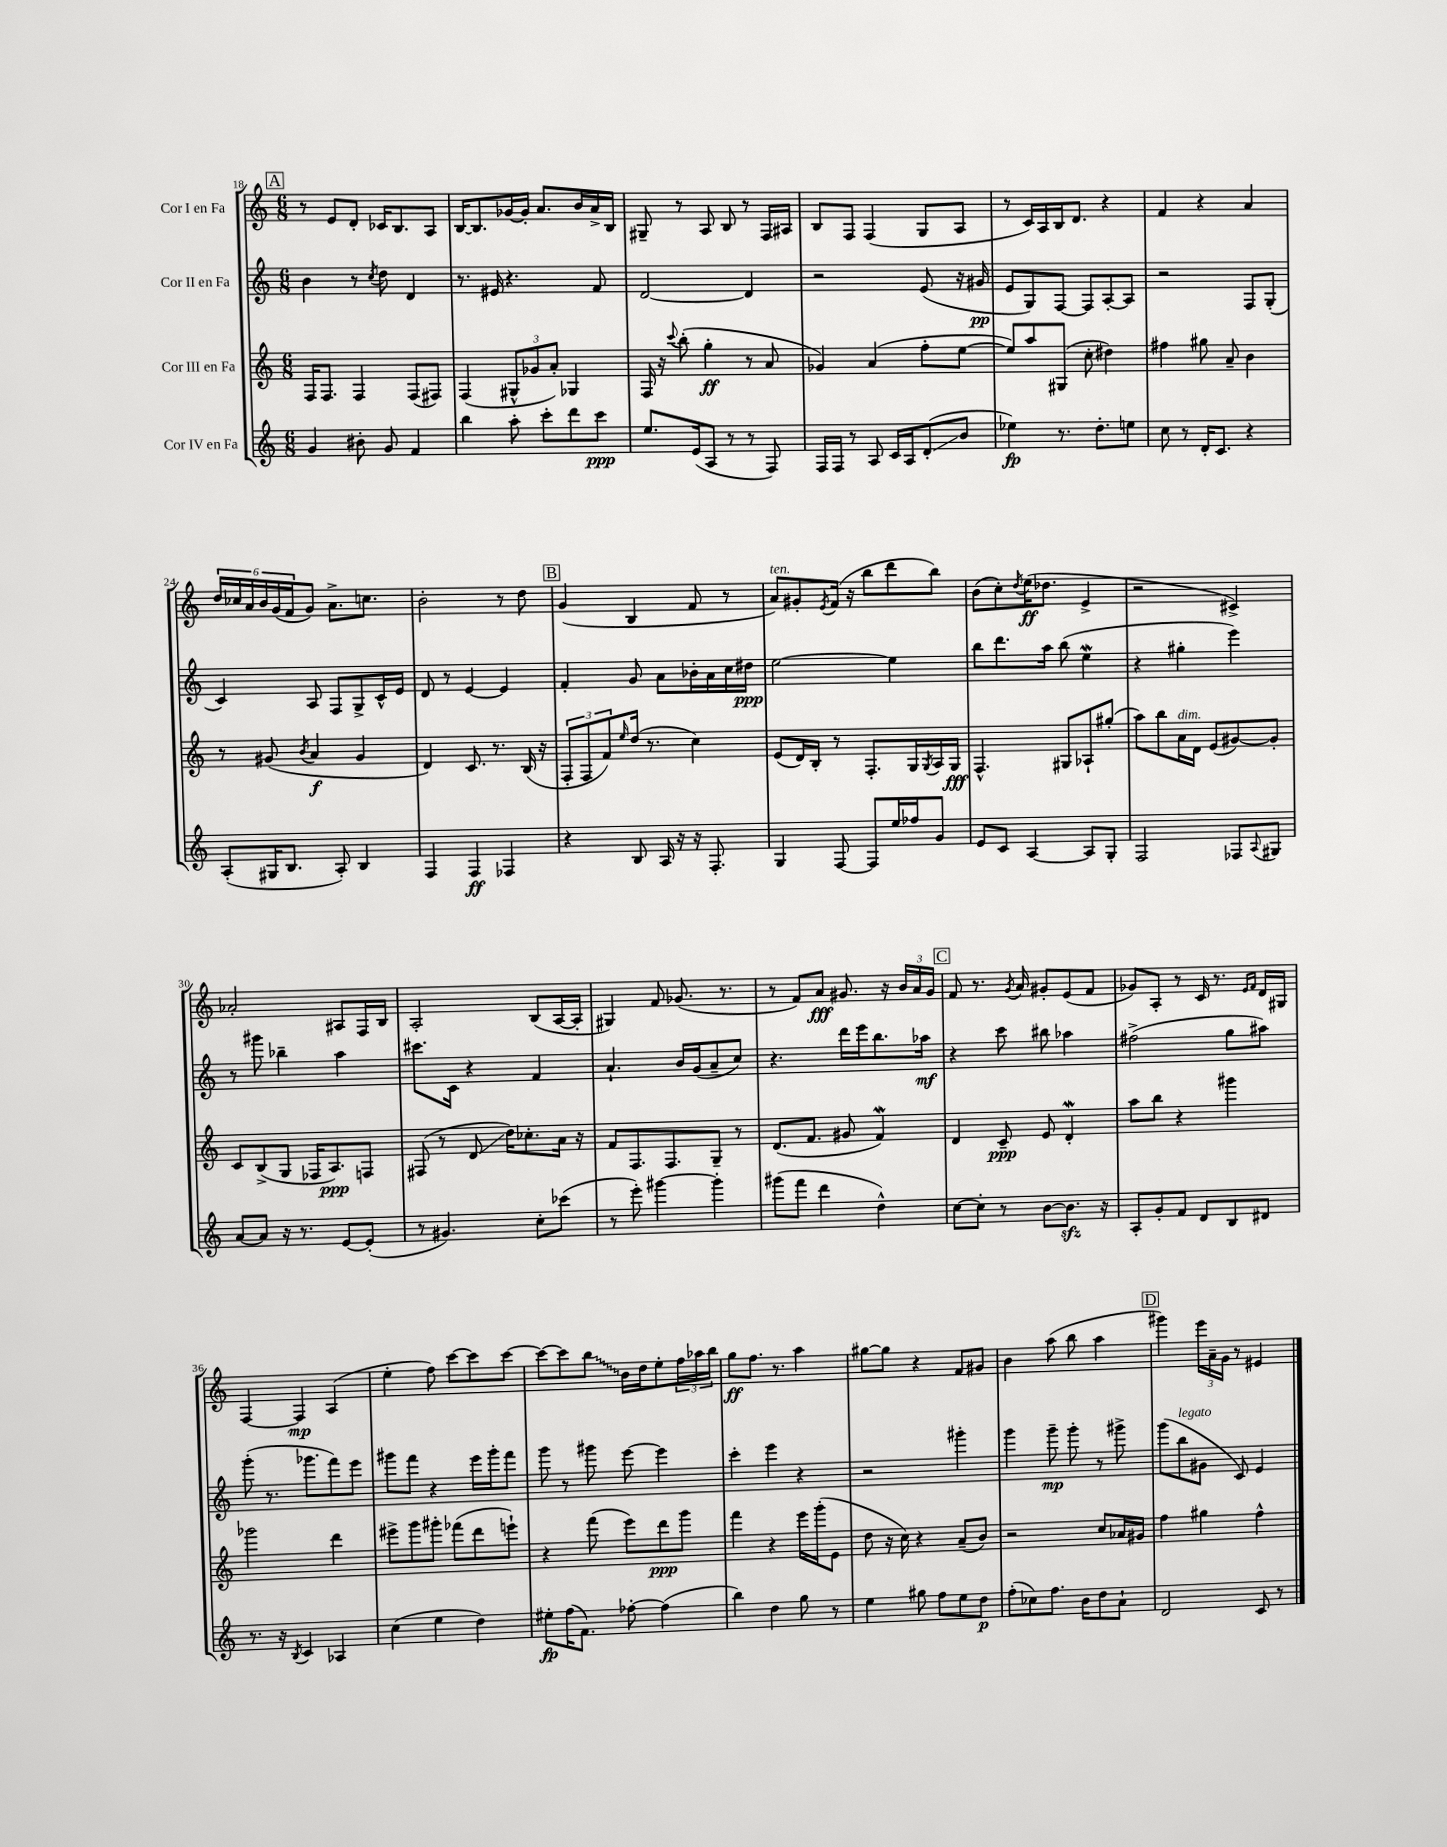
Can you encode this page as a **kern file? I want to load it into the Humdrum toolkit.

**kern	**kern	**kern	**kern
*staff4	*staff3	*staff2	*staff1
*clefG2	*clefG2	*clefG2	*clefG2
*k[]	*k[]	*k[]	*k[]
*M6/8	*M6/8	*M6/8	*M6/8
4g	16F	4b	8r
.	8.F	.	.
.	.	.	8e
8b#'	4F	8r	8d'
.	.	8qcc	.
8g	.	8dd	16c-
.	.	.	8.B
4f	(8F	4d	.
.	8F#)	.	8A
=	=	=	=
4bb	(4F	8.r	[16B
.	.	.	8.B]
.	.	16e#	.
8aa'	12G#^^	4.r	[16g-
.	.	.	16g-']
.	12g-	.	.
8ccc'	.	.	8.a
.	12a')	.	.
8ddd	4G-	.	.
.	.	.	16b
8ccc	.	8f	16a^
.	.	.	16B
=	=	=	=
8.ee	16F	[2d	8G#~
.	16r	.	.
.	8qqccc	.	.
.	(8bb'	.	8r
(16e	.	.	.
8A	4gg'	.	8A
8r	.	.	8B
8r	8r	4d]	8r
8F)	8a	.	16F
.	.	.	16A#
=	=	=	=
16F	4g-)	2r	8B
16F	.	.	.
8r	.	.	8F
8A	(4a	.	(4F
16c	.	.	.
16A	.	.	.
(8d'	8ff'	(8e	8G
8b	[8ee	16r	8A
.	.	16g#	.
=	=	=	=
4ee-)	8ee])	8e	8r
.	8aa	8G)	16c)
.	.	.	16A
8.r	(8G#	[8F	16B
.	.	.	8.d
.	8cc'	8F]	.
8.dd'	.	.	.
.	4dd#)	[8A'	4r
8ee	.	8A]	.
=	=	=	=
8cc	4ff#	2r	4f
8r	.	.	.
16d'	8gg#	.	4r
8.c	.	.	.
.	8a~	.	.
4r	4b	8F	4a
.	.	(8G'	.
=	=	=	=
(8A'	8r	4c)	24dd
.	.	.	24cc-
.	.	.	24a
16G#	(8g#	.	24b
.	.	.	(24g
8.B	.	.	.
.	.	.	24f
.	8qb	.	.
.	4a	8A	8g)
8A')	.	8F	8.a^
4B	4g#	8G^	.
.	.	.	8.cc
.	.	16c^^	.
.	.	16e	.
=	=	=	=
4F	4d)	8d	2b'
.	.	8r	.
4F	8.c	[4e	.
.	8.r	.	.
4F-	.	4e]	8r
.	(16B	.	8dd
.	16r	.	.
=	=	=	=
4r	12F'	4f'	(4g
.	12F	.	.
.	12f)	.	.
.	16qqee	.	.
8B	(16dd	8g	4B
.	8.r	.	.
16A	.	8a	.
16r	.	.	.
16r	4cc)	16b-'	8f
8.F'	.	16a	.
.	.	16cc	8r
.	.	16dd#	.
=	=	=	=
4G	(8e	[2ee	8a)
.	16d)	.	8g#'
.	16B'	.	.
.	.	.	8qe
[8F	8r	.	(16f
.	.	.	16r
8F]	8.F'	.	8bb
16ee	.	4ee]	8ddd
16ff-	16G	.	.
.	8qG	.	.
8g	16A	.	8bb)
.	16G	.	.
=	=	=	=
8e	4.F^^	8bb	(8b
8c	.	8.ddd	8cc')
.	.	.	8qdd
[4A	.	.	(16ee
.	.	16aa	8.dd-
.	8G#	(8bb	.
8A]	8A-`	4ee	4e^
8G'	(8gg#'	.	.
=	=	=	=
2F	8aa)	4r	2r
.	8bb	.	.
.	16a	4gg#'	.
.	16d	.	.
.	(8e	.	.
8F-	[8g#)	4eee)	4c#^)
8qqA	.	.	.
8G#	8g#']	.	.
=	=	=	=
[8a	8c	8r	2a-'
8a]	(8B^	8ggg#	.
16r	8G	4bb-~	.
8.r	.	.	.
.	16F-	.	.
.	8.A)	.	.
[8e	.	4aa	8A#
(8e']	8F	.	16F
.	.	.	16B
=	=	=	=
8r	(8F#	8.ccc#	2A'
4.g#)	8r	.	.
.	.	16c	.
.	8d	4r	.
.	16dd)	.	.
.	8.cc-'	.	.
8cc'	.	4f	(8B
(8ccc-	16a	.	[16A
.	16r	.	16A']
=	=	=	=
8r	8f	4.a`	4G#)
8eee')	8.F	.	.
[4ggg#	.	.	8f
.	8.F	.	.
.	.	16b	(8.g-
.	.	(16g	.
4ggg#']	8G~	8a~	.
.	.	.	8.r
.	8r	8cc)	.
=	=	=	=
(8ggg#	(8.d	4.r	8r
8fff	.	.	8f)
.	8.f	.	.
4ddd	.	.	8a
.	8g#	16ddd	8.g#
.	.	16eee	.
4dd^^)	4f)	8.bb	.
.	.	.	16r
.	.	.	24b
.	.	.	24a
.	.	16aa-	.
.	.	.	24g#
=	=	=	=
[8cc	4d	4r	8f
8cc']	.	.	8.r
8r	8c~	8ccc	.
.	.	.	8qg
.	.	.	16a
[8b	8e	8bb#	8g#'
8.b]	4d'	4aa-	(8e
.	.	.	8f
16r	.	.	.
=	=	=	=
8A'	8aa	(2ff#^	8g-)
8g'	8bb	.	8A'
8f	4r	.	8r
8d	.	.	16c
.	.	.	8.r
8B	4ggg#	8gg	.
.	.	.	16qqe
.	.	.	16qqf
8d#	.	8aa#)	16d
.	.	.	16G#
=	=	=	=
8.r	2ggg-	(8ggg'	[4F
.	.	8.r	.
16r	.	.	.
8qB	.	.	.
4c	.	.	4F]
.	.	8.ggg-	.
4A-	4ddd	8fff)	(4A
.	.	8eee	.
=	=	=	=
(4cc	8eee#^	8ggg#	4ee'
.	8ggg	8fff	.
4ee	8ggg#'	4r	8ff)
.	(8fff-	.	[8ccc
4dd)	8ddd	16eee	8ccc]
.	.	16ggg#'	.
.	8eee`)	8fff	[8ccc
=	=	=	=
8ee#'	4r	8ggg	8ccc_
(16ff	.	8r	8ccc]
8.f)	.	.	.
.	(8fff	8ggg#	8bb
[8ff-'	8eee)	[8eee	16b
.	.	.	16dd
(4ff-]	8ddd	4eee]	8ee'
.	8ggg	.	24ff
.	.	.	24aa-
.	.	.	24bb
=	=	=	=
4bb)	4fff	4ccc'	8gg
.	.	.	8.ff
4dd	4r	4eee	.
.	.	.	8.r
8gg	16eee	4r	4aa
.	(16ggg'	.	.
8r	8e	.	.
=	=	=	=
4ee	8dd	2r	[8gg#
.	16r	.	8gg#]
.	16cc)	.	.
8gg#	4r	.	4r
8ff	.	.	.
8ee	(8a~	4ggg#'	8f
8dd	8b)	.	8g#
=	=	=	=
(8ff'	2r	4ggg	4b
8cc-)	.	.	.
8.ff	.	8ggg~	(8aa
.	.	8ggg'	8bb
16b	.	.	.
8dd	8cc	8r	4aa
8a`	16a-	8ggg#^	.
.	16g#	.	.
=	=	=	=
2d	4ff	(8ggg	4ggg#)
.	.	8bb	.
.	4gg#	8g#	24eee
.	.	.	24a~
.	.	.	24g
.	.	8c)	8r
8c	4ff^^	4e	4e#
8r	.	.	.
==	==	==	==
*-	*-	*-	*-
